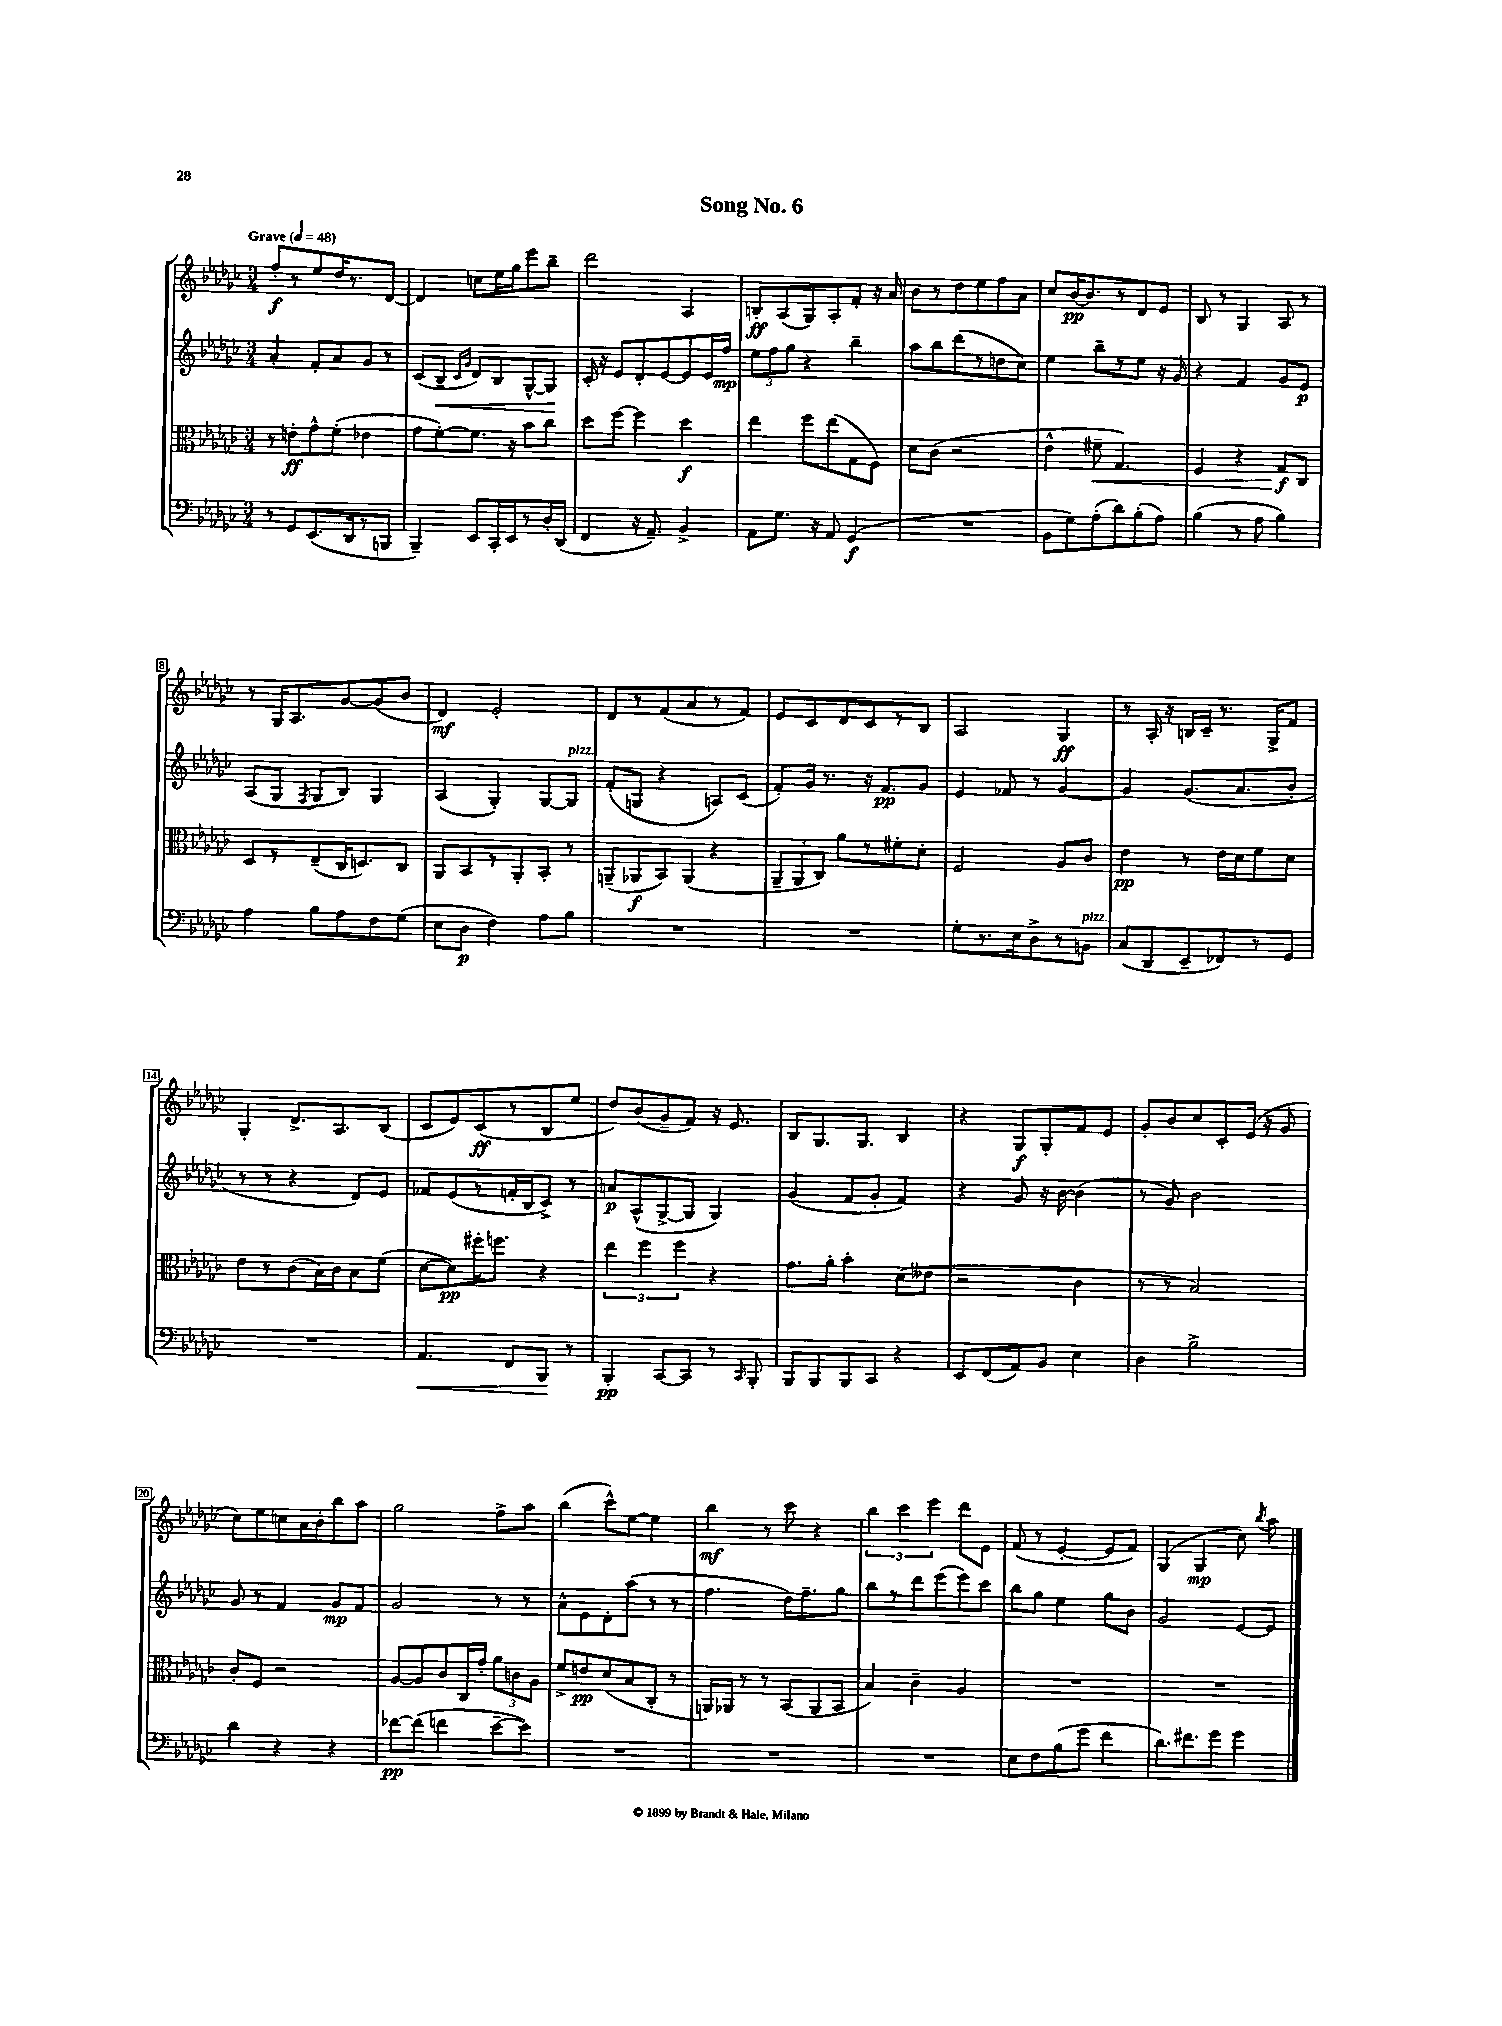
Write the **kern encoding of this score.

**kern	**kern	**kern	**kern
*staff4	*staff3	*staff2	*staff1
*clefF4	*clefC3	*clefG2	*clefG2
*k[b-e-a-d-g-c-]	*k[b-e-a-d-g-c-]	*k[b-e-a-d-g-c-]	*k[b-e-a-d-g-c-]
*M3/4	*M3/4	*M3/4	*M3/4
*MM48	*MM48	*MM48	*MM48
8r	8r	4a-'	8ff'
8GG-	8e'	.	8r
(8.EE-	8g-^^	8f'	8ee-
.	(8f'	8a-	16dd-
16DD-	.	.	8.r
8r	4e-	8g-	.
8BBB	.	8r	[8d-
=	=	=	=
4BBB-~)	8g-	(8c-	4d-]
.	[8f')	8B-~	.
.	.	16qqc-	.
.	.	16qqg-	.
8EE-	8.f]	8d-)	8cc
16CC-'	.	8B-	16ee-
16EE-	16r	.	16gg-
8r	8b-	[8G-^^	8eee-
16D-'	8cc-	8G-]	8bb-~
(16DD-	.	.	.
=	=	=	=
4FF	8dd-	16c-'	2ddd-
.	.	16r	.
.	[8ff	8e-	.
16r	4ff]	8d-'	.
8.AA-~)	.	.	.
.	.	[8e-	.
4BB-^	4dd-	8e-]	4A-
.	.	16e-	.
.	.	16ff	.
=	=	=	=
8AA-	4ee-	12ee-	8B'
.	.	12ff	.
8.G-	.	.	(8A-
.	.	12gg-	.
.	8ff	4r	8G-)
16r	.	.	.
8AA-	(8ee-	.	8A-'
(4GG-	8G-	4bb-~	8f'
.	8F)	.	16r
.	.	.	16a-
=	=	=	=
2.r	8d-	8aa-	8b-
.	(8c-	8bb-	8r
.	2r	(8ddd-	8dd-
.	.	8r	8ee-
.	.	8dd	8ff
.	.	8cc-)	8a-
=	=	=	=
8BB-	4e-^^	4ee-	8cc-
8G-)	.	.	[16b-
.	.	.	8.b-]
(8A-'	8f#~	8bb-~	.
8d-)	4.G-)	8r	8r
(8B-'	.	8ee-	8d-
8A-)	.	16r	8e-
.	.	16g-	.
=	=	=	=
(4B-	4F	4r	8B-
.	.	.	8r
8r	4r	4f	4G-
8A-	.	.	.
4B-)	8G-	8g-	8A-
.	8C-	8e-	8r
=	=	=	=
4A-	8D-	(8A-	8r
.	8r	8G-	16G-
.	.	.	8.A-
.	.	8qF	.
8B-	(8E-~	8G-	.
8A-	16C-	8B-)	[8g-
.	8.D)	.	.
8F	.	4G-	(8g-]
(8G-	8C-	.	8b-
=	=	=	=
8E-	8AA-	(4A-	4d-)
8D-	8BB-	.	.
4F)	8r	4G-')	2e-'
.	8AA-'	.	.
8A-	8BB-'	[8G-	.
8B-	8r	8G-]	.
=	=	=	=
2.r	(8AA~	(8f'	8d-
.	8AA-	8G	8r
.	8BB-)	4r	(8f
.	(8AA-	.	8a-
.	4r	8A)	8r
.	.	(8c-	8f)
=	=	=	=
2.r	12AA-~	8f')	8e-
.	12AA-	.	.
.	.	16g-	8c-
.	12C-)	.	.
.	.	8.r	.
.	8a-	.	8d-
.	8r	16r	8c-
.	.	8.f	.
.	8f#'	.	8r
.	8d-'	8g-	8B-
=	=	=	=
8G-'	2F	4e-	2A-
8.r	.	.	.
.	.	8f-	.
16E-	.	.	.
8D-^	.	8r	.
8r	8A-	[4g-	4G-
8BB	8c-	.	.
=	=	=	=
(8C-	4e-	4g-]	8r
8DD-	.	.	16A-'
.	.	.	16r
8EE-~	8r	(8.g-	16B
.	.	.	16c-~
8FF-)	16e-	.	8.r
.	16d-	8.a-	.
8r	8f	.	.
.	.	.	16G-^
8GG-	8d-	8b-'	8f
=	=	=	=
2.r	8e-	8r	4G-'
.	8r	8r	.
.	(8c-	4r	8.d-^
.	16B-)	.	.
.	16c-	.	8.A-
.	8B-	8d-)	.
.	(8f	8e-	(8B-
=	=	=	=
4.AA-	[8d-	8f-	8c-
.	8d-])	(8e-	8e-)
.	16ff#'	8r	(8c-
.	8.ff	.	.
8FF	.	16f'	8r
.	.	16B-	.
8BBB-	4r	8c-^)	8B-
8r	.	8r	8ee-
=	=	=	=
4BBB-'	6ee-	8a	8dd-)
.	.	(8A-^^	(8b-
.	6ff	.	.
[8CC-	.	[8G-^	8g-~
.	6ff	.	.
8CC-]	.	8G-]	8f)
8r	4r	4G-)	16r
.	.	.	8.e-
16qqCC-	.	.	.
8BBB-'	.	.	.
=	=	=	=
8BBB-	8.g-	(4g-	8B-
8BBB-	.	.	8.G-
.	16a-'	.	.
8BBB-	4b-'	8f	.
.	.	.	8.G-
8CC-	.	8g-'	.
4r	(8d-	4f)	4B-
.	8e--	.	.
=	=	=	=
8EE-	2r	4r	4r
(8FF	.	.	.
8AA-)	.	8g-	8G-
8BB-	.	16r	8G-'
.	.	[16b-	.
4E-	4c-	(4b-]	8f
.	.	.	8e-
=	=	=	=
4D-	8r	8r	8g-'
.	8r	8g-)	8b-
2B-^	2B-)	2b-	8cc-
.	.	.	8c-'
.	.	.	(16e-
.	.	.	16r
.	.	.	8g-
=	=	=	=
4d-	8c-'	8g-	8cc-)
.	8F	8r	8ee-
4r	2r	4f	8cc
.	.	.	16a-
.	.	.	16b-'
4r	.	8g-	8bb-
.	.	8f	8aa-
=	=	=	=
[8f-	[8A-	2g-	2gg-
(8f-]	8A-]	.	.
4f	8c-	.	.
.	16C-	.	.
.	16g-'	.	.
[8e-~	12a-	8r	8ff^
.	12c	.	.
8e-])	.	8r	8aa-
.	12A-	.	.
=	=	=	=
2.r	8f^	8a-^^	(4bb-
.	8e	8e-	.
.	(8d-	8d-'	8ccc-^^)
.	8B-	(8aa-	[8ee-
.	8C-'	8r	4ee-]
.	8r	8r	.
=	=	=	=
2.r	16AA)	4.ff	4bb-
.	16AA-	.	.
.	8r	.	.
.	8r	.	8r
.	(8BB-	16dd-)	8ccc-
.	.	8.ff~	.
.	8AA-	.	4r
.	8BB-	8gg-	.
=	=	=	=
2.r	4B-)	8bb-	6bb-
.	.	8r	.
.	.	.	6ccc-
.	4c-~	8ddd-	.
.	.	.	6eee-
.	.	(8eee-	.
.	4A-	8eee-)	8ddd-
.	.	8ccc-	8e-
=	=	=	=
8E-	2.r	8bb-	(8f
8F	.	8gg-	8r
(8B-	.	4ee-	[4e-'
8g-	.	.	.
4f	.	8gg-	8e-]
.	.	8b-	8f)
=	=	=	=
8.d-)	2.r	2g-	(4G-
8.f#	.	.	.
.	.	.	4G-
8g-	.	.	.
4g-	.	[8e-	8cc-)
.	.	.	8qbb-
.	.	8e-]	8aa-
==	==	==	==
*-	*-	*-	*-
